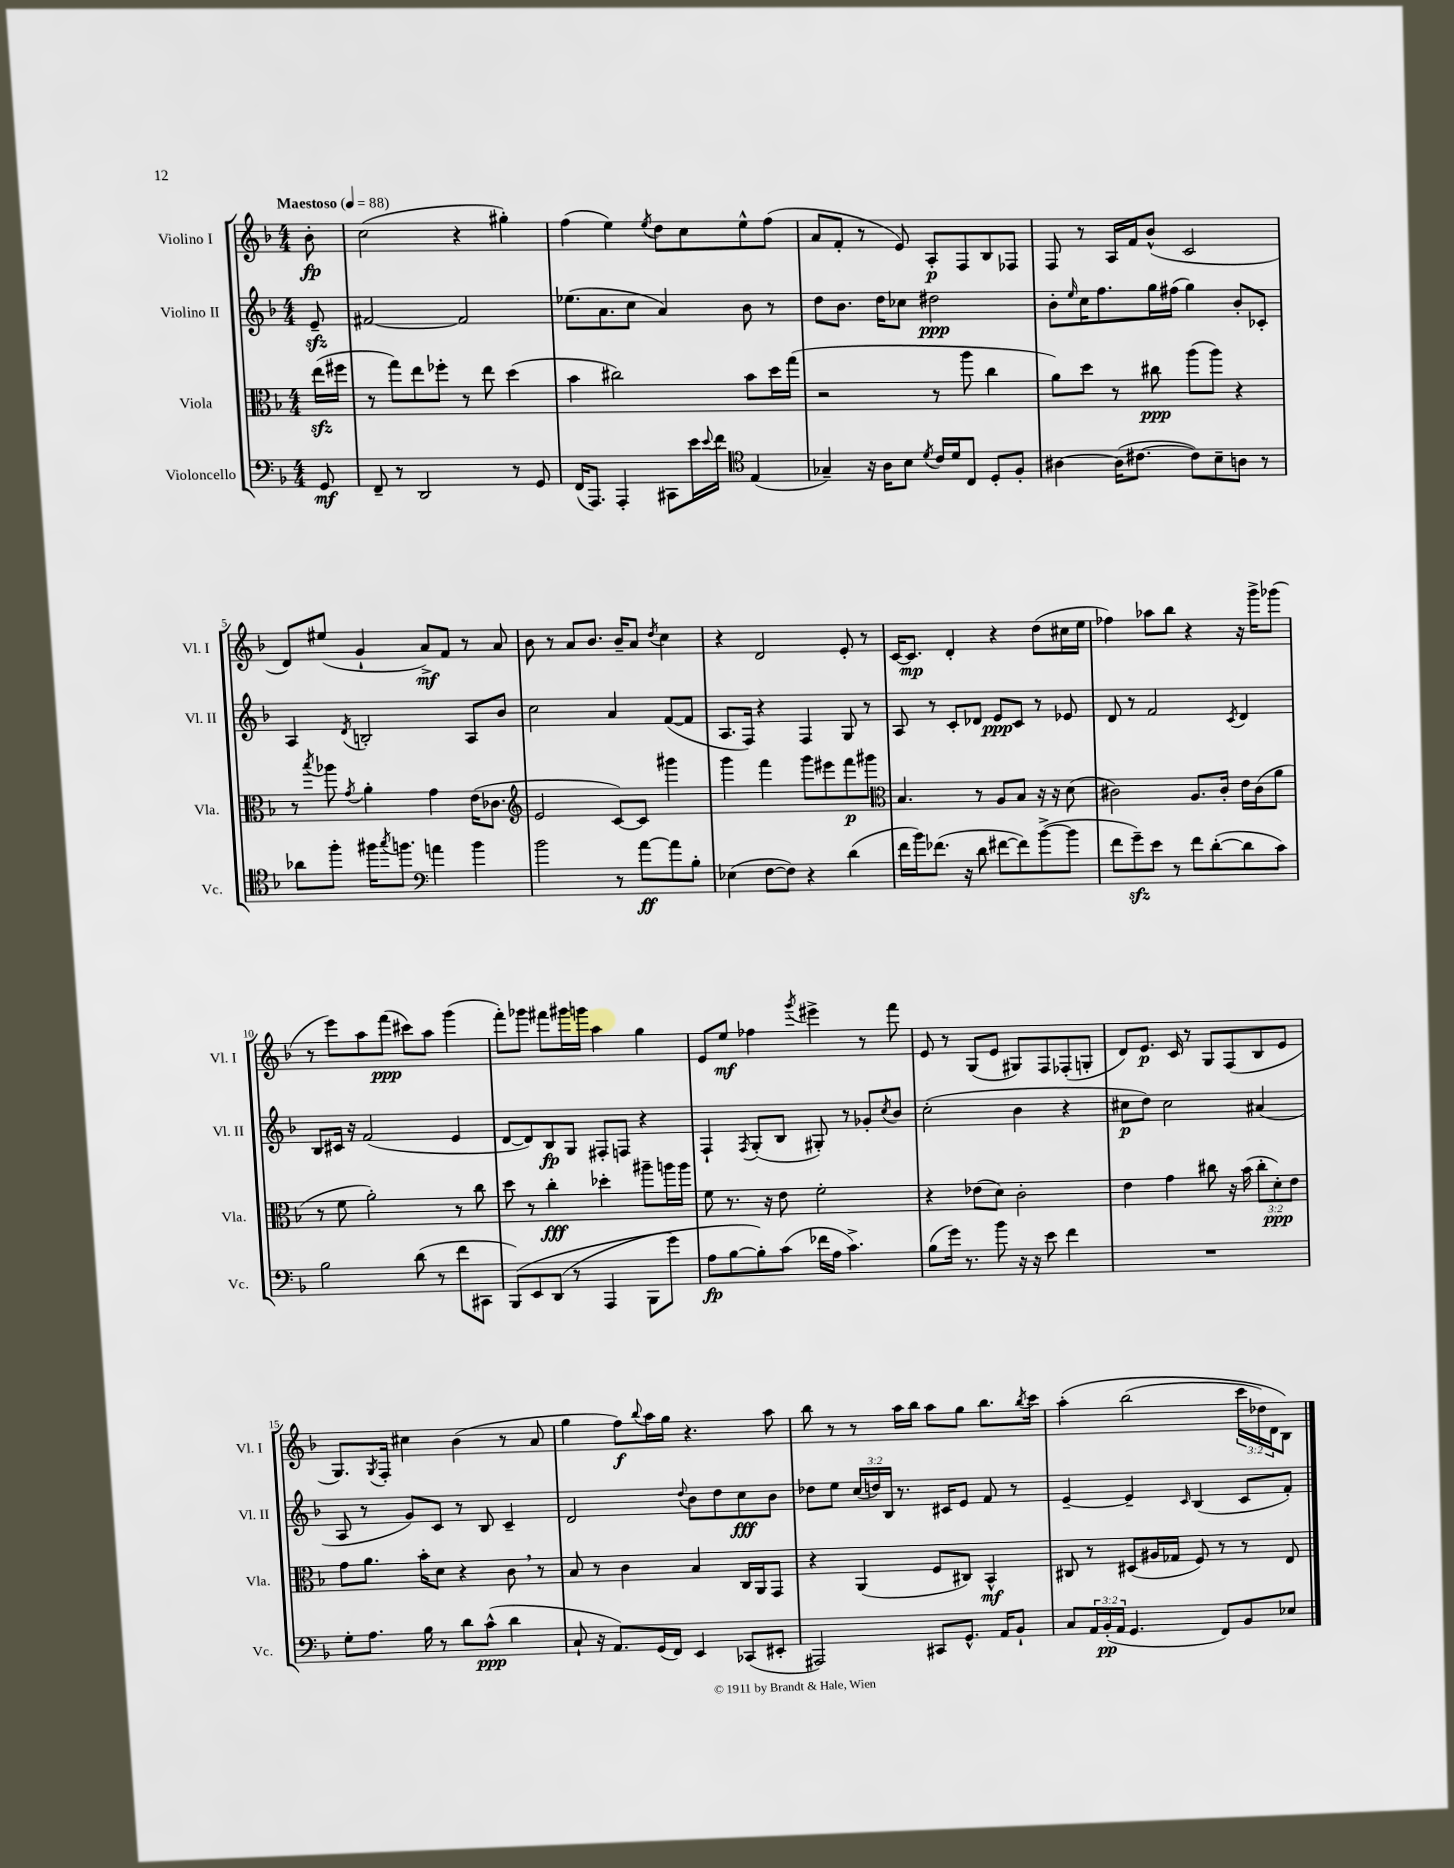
<<
\new StaffGroup <<
\new Staff = "s0" \with { instrumentName = "Violino I" shortInstrumentName = "Vl. I" } {
    \clef treble \key f \major \numericTimeSignature \time 4/4 \override Staff.TupletNumber.text = #tuplet-number::calc-fraction-text \partial 8 \tempo "Maestoso" 4 = 88
    bes'8-.\fp |
    c''2( r4 gis''4-.) |
    f''4( e''4) \acciaccatura { e''8 } d''8 c''8 e''8-^ f''8( |
    a'8 f'8-. r8 e'8) a8-.\p f8 bes8 fes8 |
    f8 r8 a16 f'16 bes'8-^( c'2 |
    d'8) eis''8( g'4-! a'8->\mf) f'8 r8 a'8 |
    bes'8 r8 a'8 bes'8. bes'16-- a'8 \acciaccatura { d''8 } c''4 |
    r4 d'2 e'8-. r8 |
    c'16~ c'8.\mp d'4-. r4 d''8( cis''16 e''16 |
    fes''4) aes''8 bes''8 r4 r16 g'''16-> ges'''8( |
    r8 e'''8) a''8 f'''8\ppp( cis'''8) a''8 g'''4( |
    f'''8-.) ges'''8 fis'''8 gis'''16 g'''16 a''4 g''4 |
    e'8 e''8\mf fes''4 \acciaccatura { g'''8 } eis'''4-> r8 f'''8 |
    e'8 r8 g8( e'8 gis8) f8 fes8-.( g8-. |
    d'8) e'8.\p c'16 r8 g8 f8( bes8 e'8 |
    g8.) \acciaccatura { g8 } f16-. cis''4 bes'4( r8 a'8 |
    g''4 f''8\f) \appoggiatura { bes''8 } a''16 g''16 r4. a''8 |
    bes''8 r8 r8 a''16 bes''16 a''8 g''8 bes''8. \acciaccatura { bes''8 } c'''16 |
    a''4-.\( bes''2( \tuplet 3/2 { c'''16 des''16) d'16 } bes8\) \bar "|." |
}
\new Staff = "s1" \with { instrumentName = "Violino II" shortInstrumentName = "Vl. II" } {
    \clef treble \key f \major \numericTimeSignature \time 4/4 \override Staff.TupletNumber.text = #tuplet-number::calc-fraction-text \partial 8
    e'8--\sfz |
    fis'2~ fis'2 |
    ees''8.( a'8. c''8 a'4) bes'8 r8 |
    d''8 bes'8. d''16 ces''8 dis''2\ppp |
    bes'8-. \grace { e''16 } c''16 f''8. g''16 fis''16( g''4) bes'8-. ces'8-. |
    a4 \acciaccatura { d'8 } b2-. a8 bes'8 |
    c''2 a'4 f'8~( f'8 |
    a8. f16) r4 f4 g8 r8 |
    a8 r8 c'8-. des'8 e'8\ppp c'8 r8 ees'8 |
    d'8 r8 f'2 \acciaccatura { c'8 } d'4 |
    bes8 cis'16 r16 f'2( e'4 |
    d'8~ d'8) bes8\fp g8 fis8-. f8 r4 |
    f4-! \acciaccatura { f8 } g8-.( bes8 gis8-.) r8 ges'8-. \acciaccatura { c''8 } bes'8 |
    c''2-.( bes'4 r4 |
    cis''8\p d''8) cis''2 ais'4( |
    a8 r8 g'8) c'8 r8 bes8 c'4-- |
    d'2 \appoggiatura { d''8 } bes'8 d''8 c''8\fff bes'8 |
    des''8 e''8 \tuplet 3/2 { c''16( d''16) bes16 } r8. cis'16 e'8 f'8 r8 |
    e'4~-- e'4-- \grace { c'16 } bes4( c'8 f'8-.) \bar "|." |
}
\new Staff = "s2" \with { instrumentName = "Viola" shortInstrumentName = "Vla." } {
    \clef alto \key f \major \numericTimeSignature \time 4/4 \override Staff.TupletNumber.text = #tuplet-number::calc-fraction-text \partial 8
    e''16\sfz( fis''16 |
    r8 g''8) e''8 fes''8-. r8 e''8 d''4( |
    bes'4 cis''2) bes'8 d''16 g''16( |
    r2 r8 a''8 c''4 |
    a'8) d''8 r8 cis''8\ppp a''8( a''8) r4 |
    r8 \acciaccatura { bes''8 } aes''8 \acciaccatura { g'8 } a'4-. g'4 e'16( ces'8. |
    \clef treble e'2 c'8~) c'8 gis'''4 |
    g'''4 f'''4 g'''8 eis'''8 f'''8\p gis'''8 |
    \clef alto bes4. r8 a8 bes8 r16 r16 d'8( |
    cis'2) a8. cis'16-. e'16 cis'16( a'8 |
    r8 f'8 a'2-.) r8 c''8 |
    d''8 r8 c''4-.\fff des''4-. ais''8-- a''16 a''16 |
    f'8 r8. r16 e'8 f'2-. |
    r4 ees'8( d'8) c'2-. |
    e'4 g'4 cis''8 r16 bes'16( \tuplet 3/2 { cis''8-. d'8-.\ppp) e'8 } |
    g'8 a'8. bes'16-. d'8 r4 c'8 \breathe r8 |
    bes8 r8 c'4 bes4 c16 a,16 g,8 |
    r4 a,4( f8 cis8) bes,4-^\mf |
    cis8 r8 dis8( ais16 ges16 f8) r8 r8 e8 \bar "|." |
}
\new Staff = "s3" \with { instrumentName = "Violoncello" shortInstrumentName = "Vc." } {
    \clef bass \key f \major \numericTimeSignature \time 4/4 \override Staff.TupletNumber.text = #tuplet-number::calc-fraction-text \partial 8
    g,8\mf |
    f,8-- r8 d,2 r8 g,8 |
    f,16( a,,8.) a,,4-. cis,8 e'16 \appoggiatura { e'8 } f'16 \clef tenor e4( |
    ges4--) r16 a16 bes8 \acciaccatura { d'8 } c'16 d'16 c8 d8-. f8-. |
    ais4~ ais16( cis'8.~ cis'8) bes8-- a8 r8 |
    aes'8 f''8-. fis''16 \acciaccatura { g''8 } f''8. \clef bass a'4 bes'4 |
    bes'2 r8 a'8~\ff a'8 bes8-. |
    ees4( f8~ f8) r4 d'4( |
    f'16 bes'16) fes'8.( r16 d'8 fis'8~ fis'8) bes'8~->( bes'8 |
    f'8 g'8--\sfz) e'8 r8 f'8 d'8~-.( d'8 c'8) |
    bes2 d'8( r8 f'8 cis,8 |
    bes,,8)\( e,8 d,8( r8 a,,4 bes,,8 g'8) |
    a8\fp bes8~ bes8-.\) c'8( fes'16 a16 c'4.->) |
    bes8( g'16) r8. bes'8 r16 r16 e'8 f'4 |
    R1 |
    g8-. a8. bes16 r8 d'8 c'8-^\ppp( d'4 |
    c8-! r16 a,8.) g,16( f,16) e,4 ces,8( eis,8-. |
    ais,,2) cis,8 g,8.-^ a,16 bes,8-! |
    c8 \tuplet 3/2 { a,16 bes,16-.\pp( a,16 } g,4. f,8) bes,8 ees8 \bar "|." |
}
>>
>>
